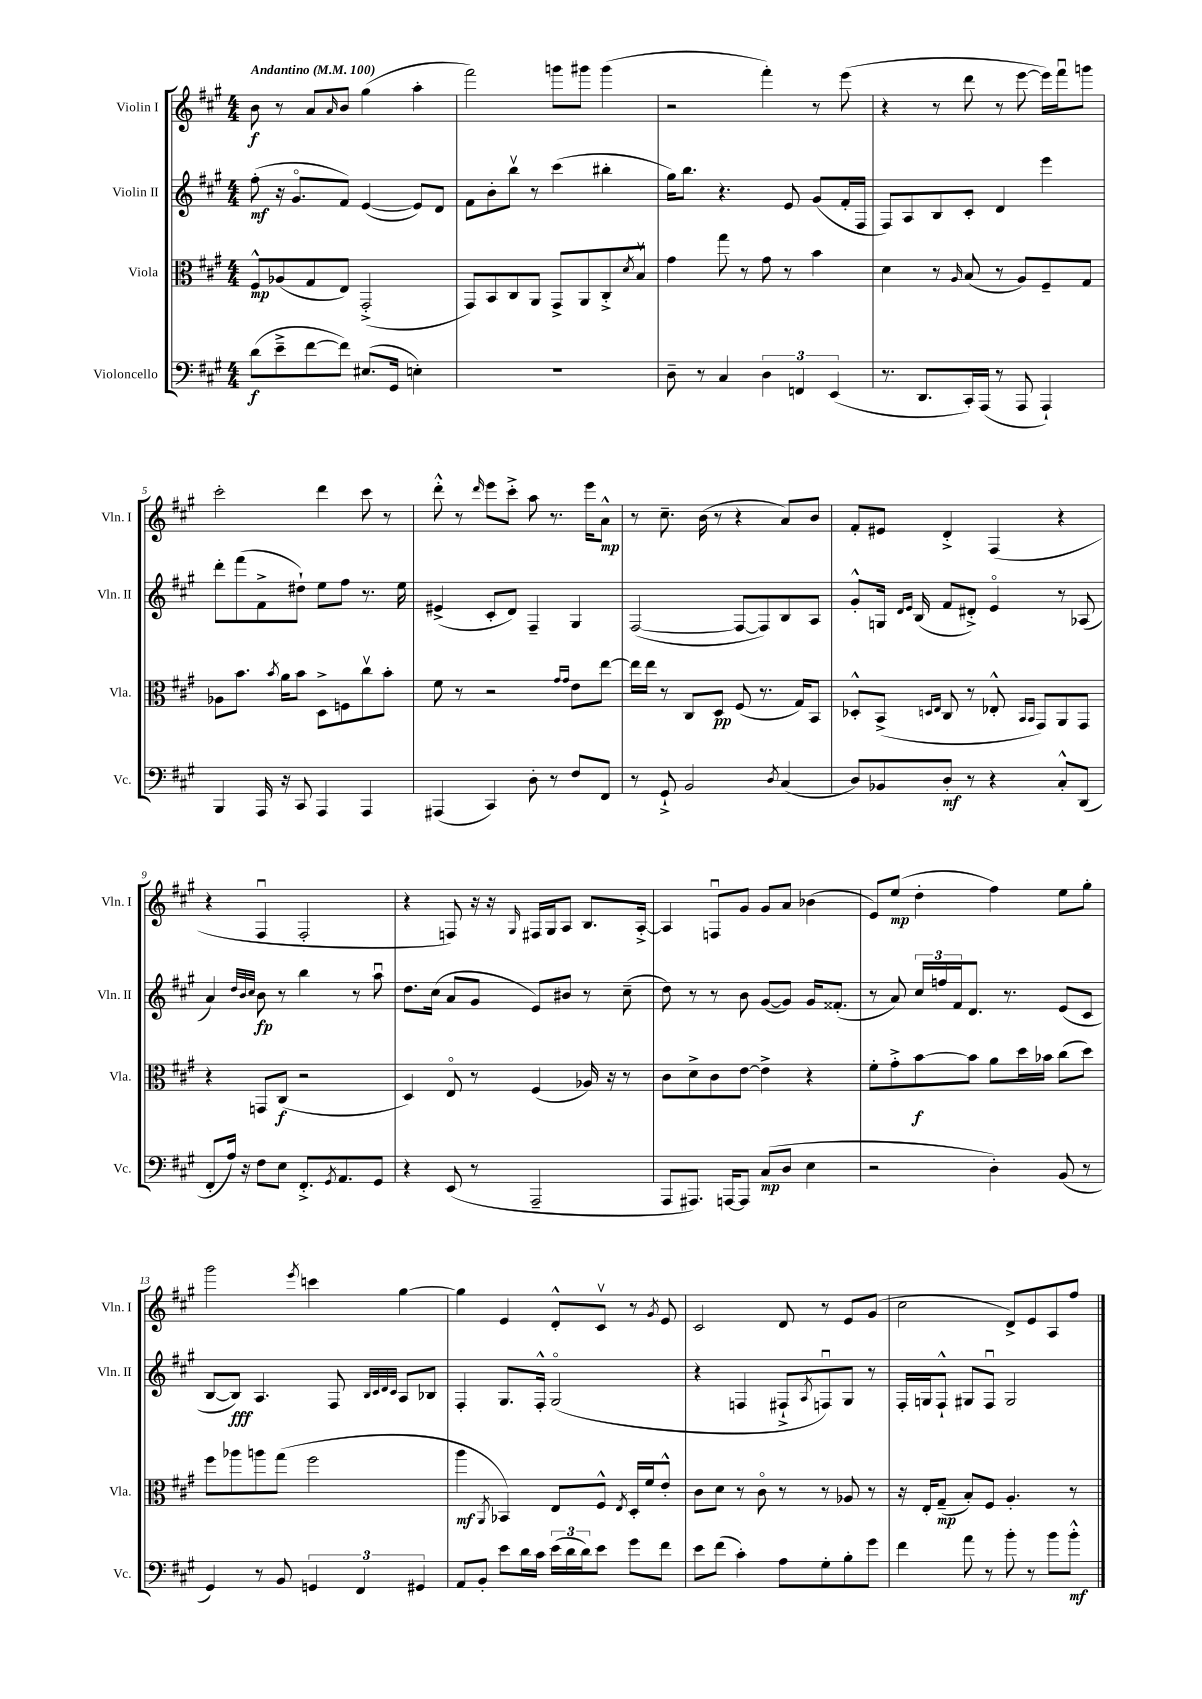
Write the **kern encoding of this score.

**kern	**kern	**kern	**kern
*staff4	*staff3	*staff2	*staff1
*clefF4	*clefC3	*clefG2	*clefG2
*k[f#c#g#]	*k[f#c#g#]	*k[f#c#g#]	*k[f#c#g#]
*M4/4	*M4/4	*M4/4	*M4/4
*MM100	*MM100	*MM100	*MM100
(8d	8F#^^	(8ff#'	8b
8e~^	(8A-	16r	8r
.	.	8.g#o	.
[8f#	8G#	.	8a
.	.	.	16qqa
8f#])	8E)	8f#)	8b
(8.E#	(2GG#'^	([4e	(4gg#
16GG#	.	.	.
4E')	.	8e])	4aa'
.	.	8d	.
=	=	=	=
1r	8GG#)	8f#	2fff#)
.	8BB	8b'	.
.	8C#	8bbv	.
.	8AA	8r	.
.	8GG#^	(4ccc#	8ggg
.	8AA	.	8ggg#
.	8C#'^	4bb#'	(4ggg#
.	8qd	.	.
.	8Bv	.	.
=	=	=	=
8D~	4g#	16gg#)	2r
.	.	8.bb	.
8r	.	.	.
4C#	8gg#	4.r	.
.	8r	.	.
6D	8g#	.	4fff#')
.	8r	8e	.
6FF	.	.	.
.	4b	(8g#	8r
(6EE	.	.	.
.	.	16f#'	(8eee
.	.	16F#	.
=	=	=	=
8.r	4d	8F#)	4r
.	.	8A	.
8.DD	.	.	.
.	8r	8B	8r
.	16qqA	.	.
16CC#')	(8B	8c#'	8ddd
(16AAA	.	.	.
8r	8r	4d	8r
8AAA	8A)	.	[8eee
4AAA`)	8F#~	4eee	16eee])
.	.	.	16fff#u
.	8G#	.	8ggg
=	=	=	=
4BBB	8A-	8ddd'	2ccc#'
.	8.b	(8fff#	.
16AAA	.	8f#^	.
.	8qb	.	.
16r	16a	.	.
8CC#	8b	8dd#`)	.
4AAA	8D^	8ee	4ddd
.	8F	8ff#	.
4AAA	8cc#v	8.r	8ccc#
.	8b'	.	8r
.	.	16ee	.
=	=	=	=
(4AAA#	8f#	(4e#^	8ddd'^^
.	8r	.	8r
.	.	.	16qqddd
4CC#)	2r	8c#'	8eee
.	.	8d)	8ccc#'^
8D'	.	4F#~	8aa
8r	.	.	8.r
.	16qqg#	.	.
.	16qqg#	.	.
8F#	8e	4G#	.
.	.	.	16eee
8FF#	[8ee	.	8a^^
=	=	=	=
8r	16ee]	([2F#	8r
.	16ee	.	.
8GG#`^	8r	.	8.cc#~
2BB	8C#	.	.
.	.	.	(16b
.	8D	.	8r
.	(8F#	8F#_	4r
.	8.r	8F#])	.
8qD	.	.	.
(4C#	.	8B	8a)
.	16G#)	.	.
.	8BB	8A	8b
=	=	=	=
8D)	8D-'^^	8g#'^^	8f#'
8BB-	(8BB^	16G	8e#
.	.	16qqd	.
.	.	16qqe	.
.	.	(16B	.
.	16qqD	.	.
.	16qqE	.	.
8D'	8C#	8f#	4d'^
8r	8r	8d#'^)	.
4r	8E-'^^	4eo	(4F#
.	16qqBB	.	.
.	16qqBB	.	.
.	8GG#)	.	.
8C#'^^	8AA	8r	4r
(8DD	8GG#	(8A-	.
=	=	=	=
8FF#'	4r	4a)	4r
16A)	.	.	.
16r	.	.	.
.	.	32qqdd	.
.	.	32qqb	.
.	.	32qqcc#	.
8F#	8GG	8b	4F#u
8E	(8C#	8r	.
8.FF#'^	2r	4bb	2F#'
8qGG#	.	.	.
8.AA	.	.	.
.	.	8r	.
8GG#	.	8aau	.
=	=	=	=
4r	4D)	8.dd	4r
.	.	(16cc#	.
(8EE	8Eo	8a	8F)
8r	8r	8g#	16r
.	.	.	16r
.	.	.	16qqG#
2AAA~	(4F#	8e)	16F#
.	.	.	16G#
.	.	8b#	8A
.	16A-)	8r	8.B
.	16r	.	.
.	8r	(8cc#~	.
.	.	.	[16A'^
=	=	=	=
8AAA	8c#	8dd)	4A]
8.AAA#)	8d^	8r	.
.	8c#	8r	8Fu
[16AAA	.	.	.
8AAA]	[8e	8b	8g#
(8C#	4e^]	([8g#	8g#
8D	.	8g#])	8a
4E	4r	16g#	(4b-
.	.	(8.f##'	.
=	=	=	=
2r	8f#'	8r	8e)
.	8g#'^	8a)	(8ee
.	[8b	24cc#	4dd'
.	.	24ff	.
.	.	24f#	.
.	8b]	8.d	.
4D')	8a	.	4ff#)
.	.	8.r	.
.	16dd	.	.
.	16b-	.	.
(8BB	(8cc#	(8e	8ee
8r	8dd)	8c#	8gg#'
=	=	=	=
4GG#)	8ff#	[8B	2ggg#
.	8aa-	8B])	.
8r	8aa	4.A	.
8BB	(8gg#	.	.
.	.	.	8qeee
6GG	2ff#	.	4ccc
.	.	8F#	.
6FF#	.	.	.
.	.	32qqB	.
.	.	32qqc#	.
.	.	32qqd	.
.	.	32qqc#	.
.	.	8A	[4gg#
6GG#	.	.	.
.	.	8B-	.
=	=	=	=
8AA	4aa	4F#'	4gg#]
8BB'	.	.	.
.	8qAA	.	.
8e	4BB-)	8.G#	4e
16d	.	.	.
16c#	.	16F#'^^	.
(24e	8E	(2G#o	8d'^^
24d	.	.	.
24d)	.	.	.
8e	8F#^^	.	8c#v
.	8qE	.	.
8g#	16D'	.	8r
.	16f#	.	.
.	.	.	8qg#
8f#	8e'^^	.	8e
=	=	=	=
8e	8c#	4r	2c#
(8f#	8d	.	.
4c#')	8r	4F	.
.	8c#o	.	.
8A	8r	8F#`^	8d
.	.	8qA	.
8G#'	8r	8Fu)	8r
8B'	8A-	8G#	8e
8g#	8r	8r	(8g#
=	=	=	=
4f#	16r	16F#'	2cc#
.	16E'	16G	.
.	(8G#~	8F#`^^	.
8a	8B')	8G#	.
8r	8F#	8F#u	.
8b'	4.A'	2G#	8d^)
8r	.	.	8e
8b	.	.	8A
8b'^^	8r	.	8ff#
==	==	==	==
*-	*-	*-	*-
